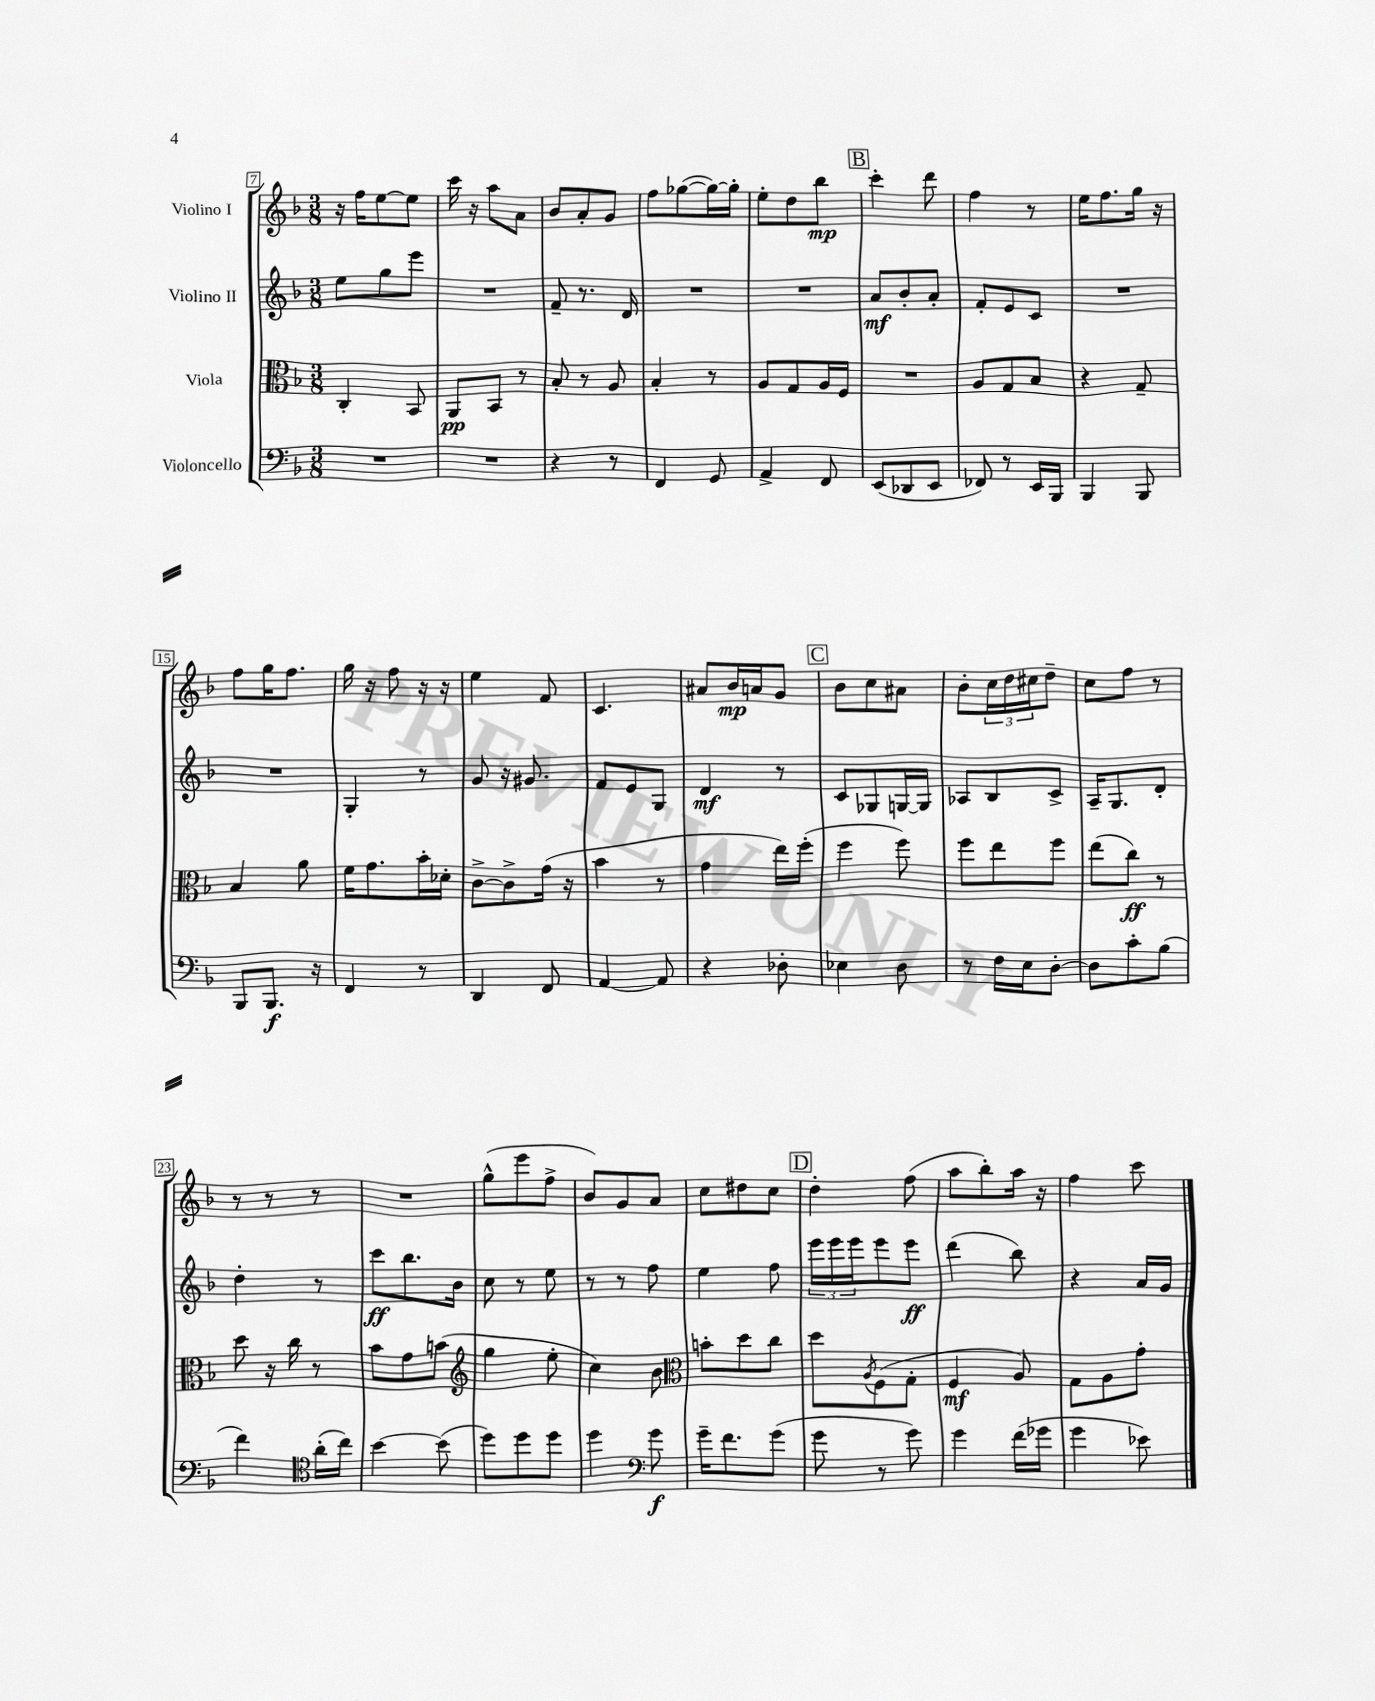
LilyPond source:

<<
\new StaffGroup <<
\new Staff = "s0" \with { instrumentName = "Violino I" } {
    \clef treble \key f \major \numericTimeSignature \time 3/8
    r16 f''16 e''8~ e''8 |
    c'''16 r16 a''8 a'8 |
    bes'8 a'8-. g'8 |
    f''8 ges''8~( ges''16~) ges''16-. |
    e''8-. d''8 bes''8\mp |
    \mark \markup { \box "B" } c'''4-. d'''8 |
    f''4 r8 |
    e''16 f''8. g''16 r16 |
    f''8 g''16 f''8. |
    g''16 r16 f''8 r16 r16 |
    e''4 f'8 |
    c'4. |
    ais'8 bes'16\mp a'16 g'8 |
    \mark \markup { \box "C" } bes'8 c''8 ais'8 |
    bes'8-. \tuplet 3/2 { c''16 d''16 cis''16 } d''8-- |
    c''8 f''8 r8 |
    r8 r8 r8 |
    R4. |
    g''8-^( e'''8 f''8-> |
    bes'8) g'8 a'8 |
    c''8 dis''8 c''8 |
    \mark \markup { \box "D" } d''4-. f''8( |
    a''8 bes''8-.) a''16 r16 |
    f''4 c'''8 \bar "|." |
}
\new Staff = "s1" \with { instrumentName = "Violino II" } {
    \clef treble \key f \major \numericTimeSignature \time 3/8
    e''8 g''8 e'''8 |
    R4. |
    f'8-- r8. d'16 |
    R4. |
    R4. |
    \mark \markup { \box "B" } a'8\mf bes'8-. a'8-. |
    f'8-. e'8 c'8 |
    R4. |
    R4. |
    g4-. r8 |
    g'8 r16 gis'8. |
    f'8 e'8 g8 |
    d'4\mf r8 |
    \mark \markup { \box "C" } c'8 ges8 g16~ g16 |
    aes8 bes8 c'8-> |
    a16-- g8. d'8-. |
    d''4-. r8 |
    c'''8\ff bes''8. bes'16 |
    c''8 r8 e''8 |
    r8 r8 f''8 |
    e''4 f''8 |
    \mark \markup { \box "D" } \tuplet 3/2 { e'''16 e'''16 e'''16 } e'''8 e'''8\ff |
    d'''4( bes''8) |
    r4 a'16 g'16 \bar "|." |
}
\new Staff = "s2" \with { instrumentName = "Viola" } {
    \clef alto \key f \major \numericTimeSignature \time 3/8
    c4-. bes,8 |
    a,8\pp bes,8 r8 |
    bes8-. r8 a8 |
    bes4-. r8 |
    a8 g8 a16 f16 |
    \mark \markup { \box "B" } R4. |
    a8 g8 bes8 |
    r4 g8-- |
    bes4 a'8 |
    f'16 g'8. bes'16-. des'16-. |
    c'8~-> c'8-> g'16( r16 |
    bes'4 r8 |
    g'4 e''16) f''16-.( |
    \mark \markup { \box "C" } f''4 f''8) |
    f''8 e''8 f''8 |
    e''8( c''8\ff) r8 |
    d''8 r16 c''16 r8 |
    bes'8 g'8 b'8( |
    \clef treble g''4 e''8-. |
    c''4) bes'8 |
    \clef alto b'8-. d''8 c''8 |
    \mark \markup { \box "D" } d''8 \acciaccatura { a8 } f8( g8-. |
    f4\mf a8) |
    g8 a8 g'8-. \bar "|." |
}
\new Staff = "s3" \with { instrumentName = "Violoncello" } {
    \clef bass \key f \major \numericTimeSignature \time 3/8
    R4. |
    R4. |
    r4 r8 |
    f,4 g,8 |
    a,4-> f,8 |
    \mark \markup { \box "B" } e,8( des,8 e,8 |
    fes,8) r8 e,16 bes,,16 |
    bes,,4 bes,,8 |
    bes,,8 bes,,8.\f r16 |
    f,4 r8 |
    d,4 f,8 |
    a,4~ a,8 |
    r4 des8-. |
    \mark \markup { \box "C" } ees4 d8 |
    r8 f16 e16 d8~-. |
    d8 c'8-. bes8( |
    f'4) \clef tenor a'16-.( c''16) |
    bes'4~ bes'8( |
    d''8) d''8 d''8 |
    d''4 \clef bass g'8\f |
    g'16-- f'8. g'8( |
    \mark \markup { \box "D" } g'8 r8 g'8) |
    g'4 f'16( ges'16 |
    g'4 ees'8) \bar "|." |
}
>>
>>
\layout { \context { \Score currentBarNumber = #7 \override BarNumber.stencil = #(make-stencil-boxer 0.1 0.3 ly:text-interface::print) } }
